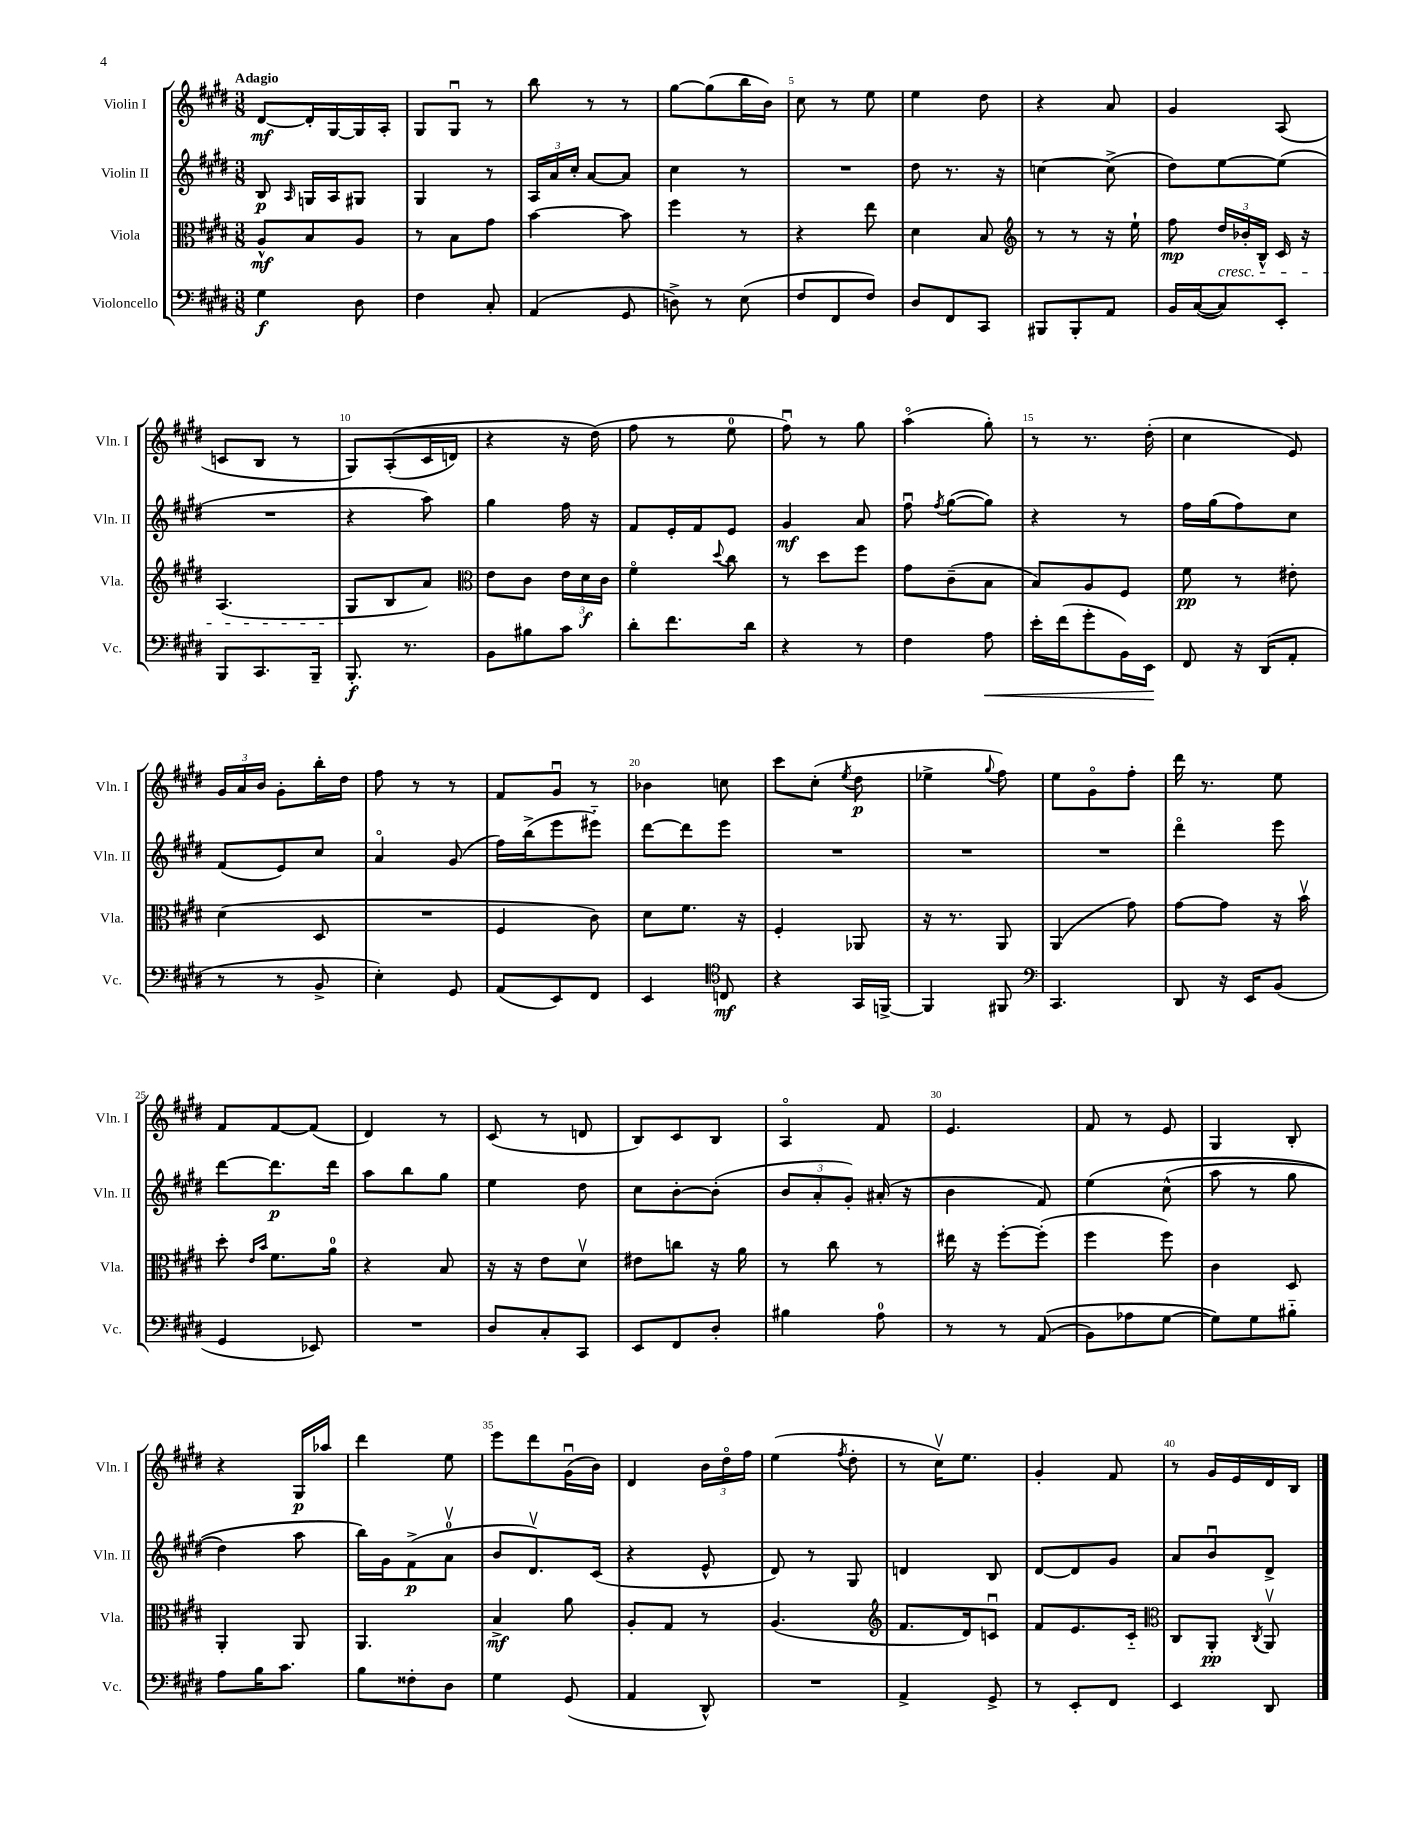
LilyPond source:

<<
\new StaffGroup <<
\new Staff = "s0" \with { instrumentName = "Violin I" shortInstrumentName = "Vln. I" } {
    \clef treble \key e \major \numericTimeSignature \time 3/8 \tempo "Adagio"
    \autoBeamOff dis'8[~\mf dis'16-. gis16~ gis16 a16]-. |
    gis8[ gis8]\downbow r8 |
    b''8 r8 r8 |
    gis''8[~ gis''8( b''16 b'16]) |
    cis''8 r8 e''8 |
    e''4 dis''8 |
    r4 a'8 |
    gis'4 a8( |
    c'8[ b8] r8 |
    gis8[) a8-.(\( cis'16 d'16]) |
    r4 r16 dis''16(\) |
    fis''8 r8 e''8-0 |
    fis''8\downbow) r8 gis''8 |
    a''4\flageolet( gis''8-.) |
    r8 r8. dis''16-.( |
    cis''4 e'8) |
    \tuplet 3/2 { gis'16[ a'16 b'16] } gis'8[-. b''16-. dis''16] |
    fis''8 r8 r8 |
    fis'8[ gis'8]\downbow r8 |
    bes'4 c''8 |
    cis'''8[ cis''8]-.( \acciaccatura { e''8 } dis''8\p |
    ees''4-> \appoggiatura { gis''8 } fis''8) |
    e''8[ gis'8\flageolet fis''8]-. |
    dis'''16 r8. e''8 |
    fis'8[ fis'8~ fis'8]( |
    dis'4) r8 |
    cis'8( r8 d'8 |
    b8[) cis'8 b8] |
    a4\flageolet fis'8 |
    e'4. |
    fis'8 r8 e'8 |
    gis4 b8-. |
    r4 gis16[\p aes''16] |
    dis'''4 e''8 |
    e'''8[ dis'''8 gis'16\downbow( b'16]) |
    dis'4 \tuplet 3/2 { b'16[ dis''16\flageolet fis''16] } |
    e''4( \acciaccatura { fis''8 } dis''8-. |
    r8 cis''16[\upbow) e''8.] |
    gis'4-. fis'8 |
    r8 gis'16[ e'16 dis'16 b16] \bar "|." |
}
\new Staff = "s1" \with { instrumentName = "Violin II" shortInstrumentName = "Vln. II" } {
    \clef treble \key e \major \numericTimeSignature \time 3/8
    \autoBeamOff b8\p \grace { a16 } g16[ a16 gis8] |
    gis4 r8 |
    \tuplet 3/2 { a16[ a'16 cis''16]-. } a'8[~ a'8] |
    cis''4 r8 |
    R4. |
    dis''8 r8. r16 |
    c''4~ c''8->( |
    dis''8[) e''8~ e''8]( |
    R4. |
    r4 a''8) |
    gis''4 fis''16 r16 |
    fis'8[ e'16-. fis'16 e'8] |
    gis'4\mf a'8 |
    fis''8\downbow \acciaccatura { fis''8 } gis''8[~( gis''8]) |
    r4 r8 |
    fis''16[ gis''16( fis''8) cis''8] |
    fis'8[( e'8) cis''8] |
    a'4\flageolet gis'8( |
    fis''16[) b''16->( e'''8 eis'''8]-_) |
    dis'''8[~ dis'''8 e'''8] |
    R4. |
    R4. |
    R4. |
    dis'''4\flageolet e'''8 |
    dis'''8[~ dis'''8.\p dis'''16] |
    a''8[ b''8 gis''8] |
    e''4 dis''8 |
    cis''8[ b'8~-. b'8]-.( |
    \tuplet 3/2 { b'8[ a'8-. gis'8]-.) } ais'16-.( r16 |
    b'4 fis'8) |
    e''4\( cis''8-^( |
    a''8 r8 gis''8 |
    dis''4) a''8 |
    b''16[\) gis'16 fis'8->\p( a'8]-0\upbow |
    b'8[ dis'8.\upbow) cis'16]( |
    r4 e'8-^ |
    dis'8) r8 gis8 |
    d'4 b8 |
    dis'8[~ dis'8 gis'8] |
    a'8[ b'8\downbow dis'8]-> \bar "|." |
}
\new Staff = "s2" \with { instrumentName = "Viola" shortInstrumentName = "Vla." } {
    \clef alto \key e \major \numericTimeSignature \time 3/8
    \autoBeamOff a8[-^\mf b8 a8] |
    r8 b8[ gis'8] |
    b'4~ b'8 |
    fis''4 r8 |
    r4 e''8 |
    dis'4 b8 |
    \clef treble r8 r8 r16 e''16-! |
    fis''8\mp \tuplet 3/2 { dis''16[\cresc bes'16-. b16]-^ } cis'16 r16 |
    a4.( |
    gis8[\! b8 a'8]) |
    \clef alto e'8[ cis'8] \tuplet 3/2 { e'16[ dis'16\f cis'16] } |
    fis'4\flageolet \appoggiatura { dis''8 } cis''8 |
    r8 dis''8[ fis''8] |
    gis'8[ cis'8--( b8] |
    b8[) a8 fis8] |
    fis'8\pp r8 eis'8-. |
    dis'4( dis8 |
    R4. |
    fis4 cis'8) |
    dis'8[ fis'8.] r16 |
    fis4-. aes,8 |
    r16 r8. a,8 |
    a,4( gis'8) |
    gis'8[~ gis'8] r16 b'16\upbow |
    dis''8-. \grace { e'16[ b'16] } fis'8.[ a'16]-0 |
    r4 b8 |
    r16 r16 e'8[ dis'8]\upbow |
    eis'8[ c''8] r16 a'16 |
    r8 cis''8 r8 |
    eis''16 r16 fis''8[~-. fis''8]-.( |
    fis''4 fis''8) |
    cis'4 dis8 |
    a,4-. a,8 |
    a,4. |
    b4->\mf a'8 |
    a8[-. gis8] r8 |
    a4.( |
    \clef treble fis'8.[ dis'16) c'8]\downbow |
    fis'8[ e'8. cis'16]-_ |
    \clef alto cis8[ a,8]-.\pp \acciaccatura { cis8 } a,8\upbow \bar "|." |
}
\new Staff = "s3" \with { instrumentName = "Violoncello" shortInstrumentName = "Vc." } {
    \clef bass \key e \major \numericTimeSignature \time 3/8
    \autoBeamOff gis4\f dis8 |
    fis4 cis8-. |
    a,4( gis,8 |
    d8->) r8 e8( |
    fis8[ fis,8 fis8]) |
    dis8[ fis,8 cis,8] |
    bis,,8[ bis,,8-. a,8] |
    b,16[ cis16~( cis8) e,8]-. |
    b,,8[ cis,8. b,,16]-- |
    b,,8.-.\f r8. |
    b,8[ bis8 cis'8] |
    dis'8[-. fis'8. dis'16] |
    r4 r8 |
    fis4 a8\< |
    e'16[-. fis'16( gis'8-. b,16) e,16]\! |
    fis,8 r16 dis,16[( a,8]-. |
    r8 r8 b,8-> |
    e4-.) gis,8 |
    a,8[( e,8) fis,8] |
    e,4 \clef tenor c8\mf |
    r4 gis,16[ f,16]~-> |
    f,4 fis,8 |
    \clef bass cis,4. |
    dis,8 r16 e,16[ b,8]( |
    gis,4 ees,8) |
    R4. |
    dis8[ cis8-. cis,8] |
    e,8[ fis,8 dis8]-. |
    bis4 a8-0 |
    r8 r8 a,8(\( |
    b,8[) aes8 gis8]~ |
    gis8[\) gis8 bis8]-_ |
    a8[ b16 cis'8.] |
    b8[ fisis8-. dis8] |
    gis4 gis,8( |
    a,4 dis,8-^) |
    R4. |
    a,4-> gis,8-> |
    r8 e,8[-. fis,8] |
    e,4 dis,8 \bar "|." |
}
>>
>>
\layout { \context { \Score \override BarNumber.break-visibility = ##(#f #t #t) barNumberVisibility = #(every-nth-bar-number-visible 5) } }
